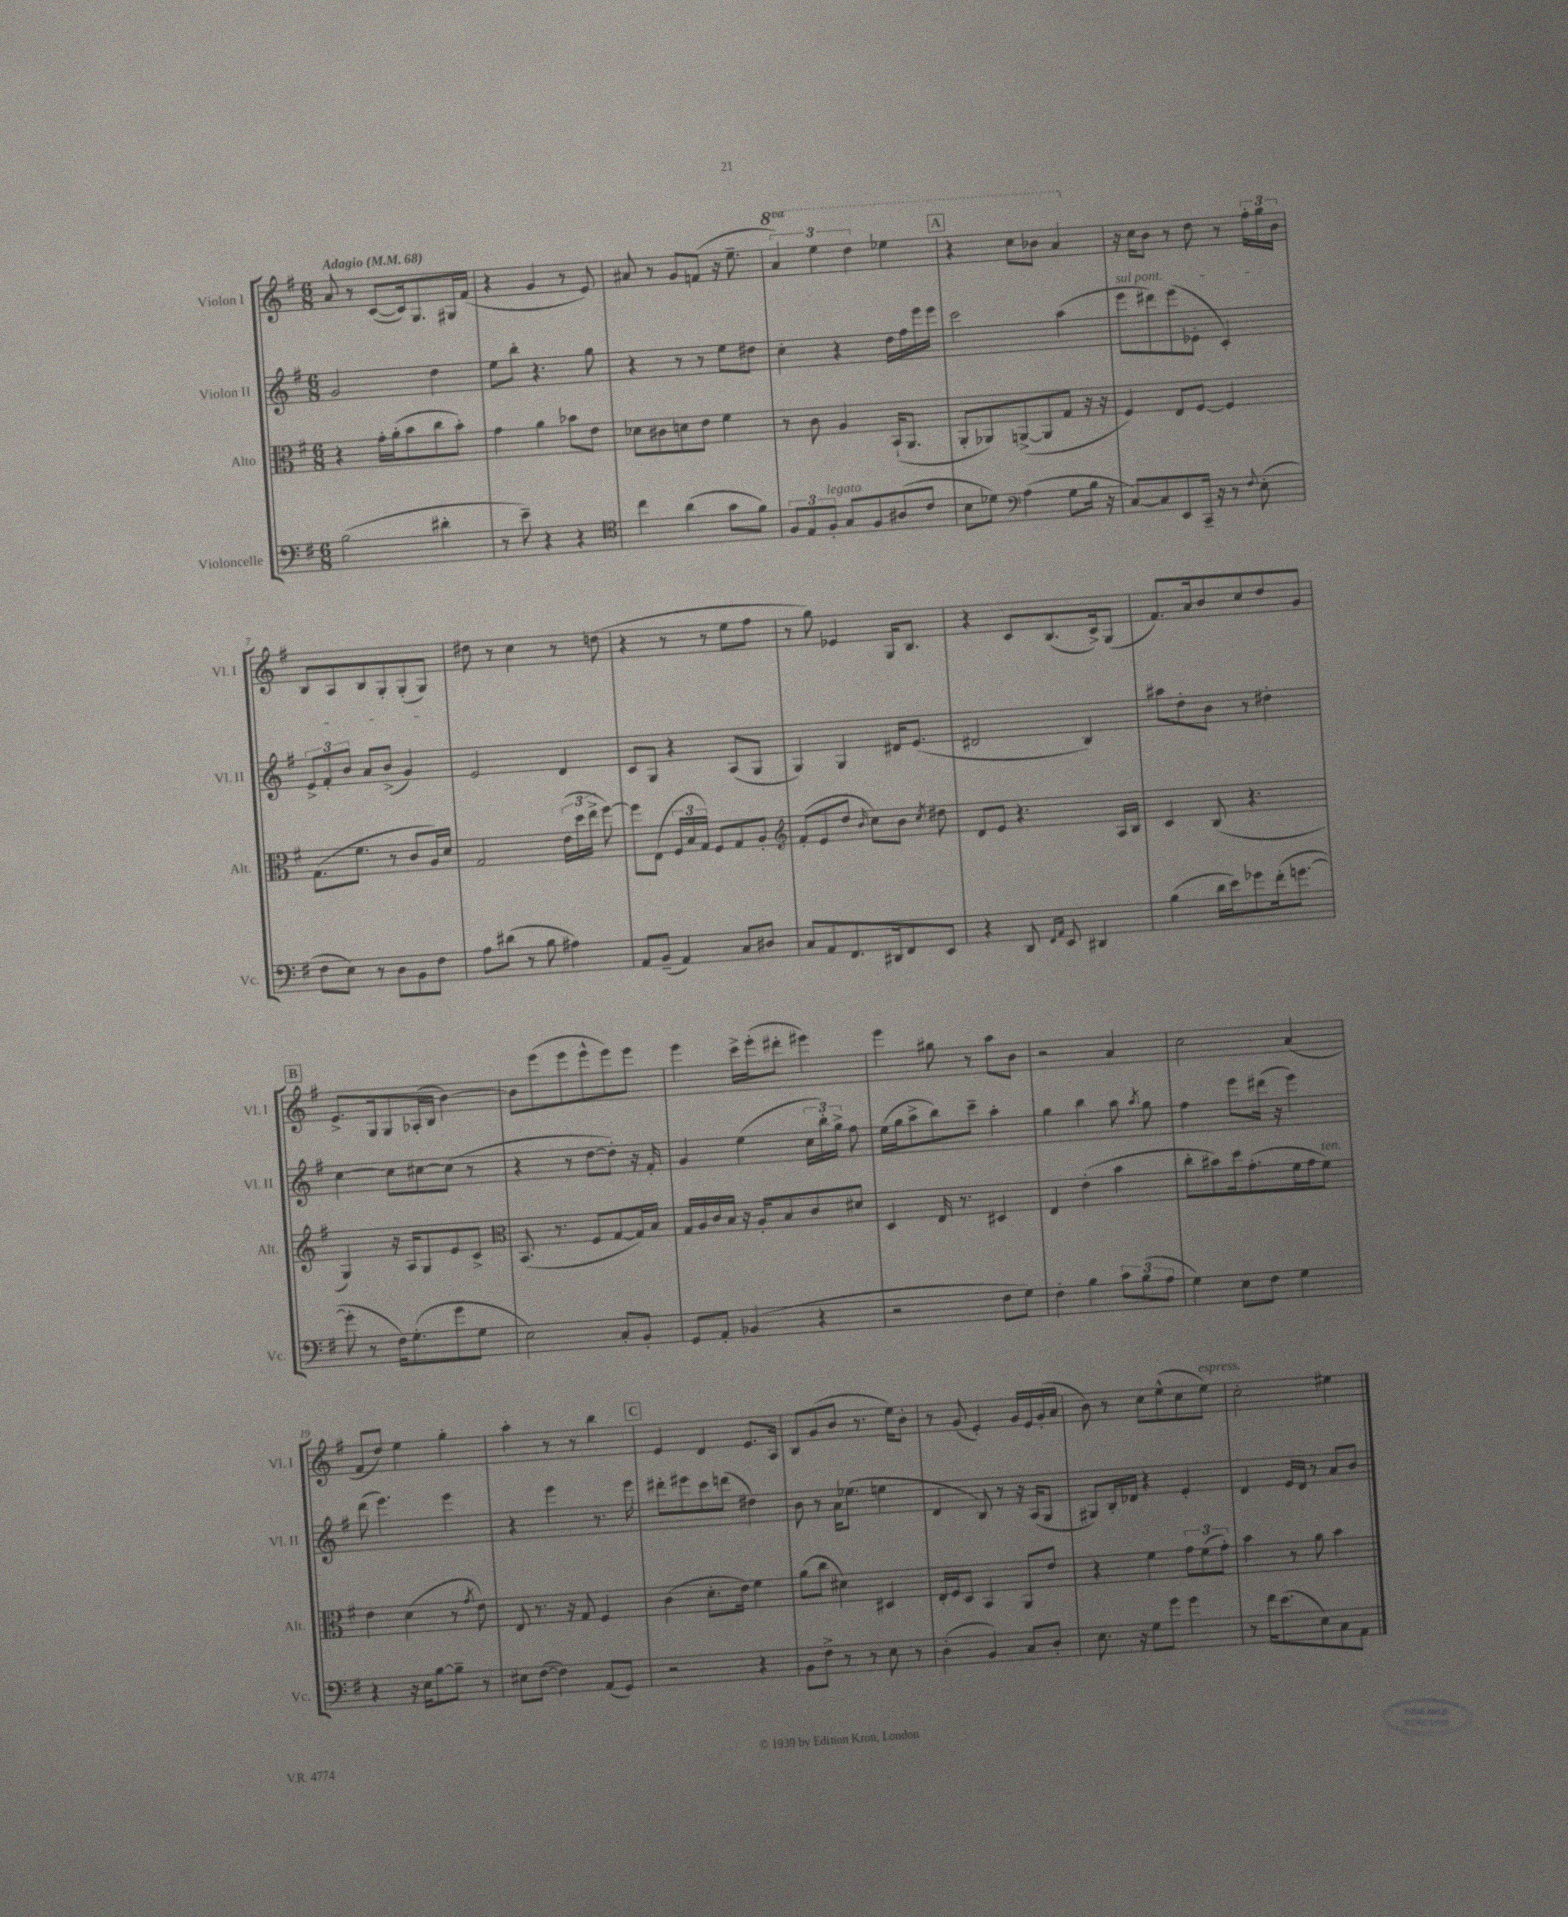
<<
\new StaffGroup <<
\new Staff = "s0" \with { instrumentName = "Violon I" shortInstrumentName = "Vl. I" } {
    \clef treble \key g \major \numericTimeSignature \time 6/8 \set Staff.ottavationMarkups = #ottavation-simple-ordinals \tempo "Adagio" 4 = 68
    \autoBeamOff a'8 r8 c'8[~( c'16) g8. gis16 fis'16]( |
    r4 g'4 r8 e'8) |
    ais'8 r8 g'8[ f'8]( r16 e''8.-- |
    \tuplet 3/2 { \ottava #1 a''4) e'''4 d'''4 } ees'''4 |
    \mark \markup { \box "A" } r4 c'''8[ bes''8] a''4 \ottava #0 |
    r16 c''16[ b'8] r8 d''8 r8 \tuplet 3/2 { fis''16[-. g''16 b'16] } |
    b8[ a8 b8 g8-. g8-.( g8]) |
    dis''8 r8 c''4 r8 d''8( |
    r4 r8 r8 e''8[ fis''8] |
    r8 g''8) ees'4 g16[ b8.] |
    r4 c'8[ b8.( c'16->) g8]( |
    fis'8.[) a'16 b'8 c''8 d''8 g'8] |
    \mark \markup { \box "B" } e'8.[-> g16 g8 aes16-.( b16] b'4~) |
    b'8[ e'''8( e'''8 e'''8-^ e'''8) e'''8] |
    e'''4 c'''16[-> e'''16-.( dis'''8]-. eis'''4) |
    e'''4 gis''8 r8 a''8[ b'8] |
    r2 a'4 |
    c''2 a'4( |
    fis'8[ d''8]) e''4 g''4-. |
    a''4-. r8 r8 b''4 |
    \mark \markup { \box "C" } e'4 d'4 e'8.[ a16] |
    b8[ g'8( b'8] r8. e''16[) b'8]-. |
    r8 g'8( e'4-.) g'16[ e'16 g'16-.( a'16] |
    b'8) r8 c''8[ e''8-^( c''8 e''8]^\markup { \italic "espress." }) |
    c''2-. eis''4 \bar "|." |
}
\new Staff = "s1" \with { instrumentName = "Violon II" shortInstrumentName = "Vl. II" } {
    \clef treble \key g \major \numericTimeSignature \time 6/8
    \autoBeamOff g'2 d''4 |
    e''8[ b''8]-. r4. g''8 |
    r4 r8 r8 e''8[ dis''8] |
    c''4-. r4 d''16[ fis''16 e'''16 e'''16] |
    \mark \markup { \box "A" } c'''2 a''4( |
    \once \override TextSpanner.bound-details.left.text = \markup { \italic "sul pont." } e'''8[\startTextSpan dis'''8) e'''8( ees'8]-. c'4-.) |
    \tuplet 3/2 { e'8[-> fis'8-. b'8] } a'8[ b'8]->( g'4\stopTextSpan) |
    e'2 d'4 |
    c'8[ g8] r4 a8[( g8] |
    g4) g4 dis'16[ e'8.]( |
    dis'2 b4) |
    ais''8[ d''8-. b'8] r8 dis''4-. |
    \mark \markup { \box "B" } c''4~ c''8[ cis''8~ cis''8]( r8 |
    r4 r8 d''8[~ d''8]-.) r16 fis'16-. |
    g'4 e''4( \tuplet 3/2 { c''16[ b''16-.) g''16]-> } fis''8 |
    e''16[( g''16 a''8-> b''8) c'''8]-- a''4-. |
    g''4 b''4 a''8 \acciaccatura { a''8 } g''8 |
    fis''4 e'''8[ dis'''16]( r16 e'''4) |
    d'''8( e'''4.) e'''4 |
    r4 e'''4 r8. e'''16 |
    \mark \markup { \box "C" } dis'''8[-. eis'''8 c'''8 d'''8]( dis''4) |
    b'8 r8 a'16[ ees''8.]( e''4 |
    d'4 b8) r8 r16 a16[( g8] |
    gis8[) b16-. des'16] r4 e'4-. |
    d'4 e'16[ d'16] r8 a'8[ b'8] \bar "|." |
}
\new Staff = "s2" \with { instrumentName = "Alto" shortInstrumentName = "Alt." } {
    \clef alto \key g \major \numericTimeSignature \time 6/8
    \autoBeamOff r4 g'16[-. a'16-.( b'8 c''8 b'8]-.) |
    g'4 a'4 bes'8[ e'8] |
    des'8[ cis'8 d'8 e'8] fis'4 |
    r8 c'8 a4 b,16[-!( a,8.] |
    \mark \markup { \box "A" } a,8[-. aes,8) a,8~->( a,8 g8] r16 r16 |
    fis4) e8[ fis8]~ fis4 |
    g8.[( fis'8.] r8 c'8[ a16) d'16] |
    g2 \tuplet 3/2 { e'16[( d''16 e''16]-> } fis''8~) |
    fis''8[ e8]( \tuplet 3/2 { fis16[ b16 g16]) } fis8[ g8 a8]-. |
    \clef treble fis'8[-.( e'8 d''8] \grace { b'16 } c''8[) b'8] \acciaccatura { c''8 } dis''8 |
    d'8[ e'8] r4. a16[ b16] |
    c'4 b8( r4. |
    \mark \markup { \box "B" } g4) r16 a16[ g8 e'8 c'8]-> |
    \clef alto b,8.( r8. fis8[ g8~ g16) b16] |
    g16[ a16 c'16 b16] r16 a16[-. b8 c'8 dis'8] |
    d4 e16 r8. dis4 |
    e4 e'4-.( b'4 |
    c''8[-. bis'8) d''16 g'8.-.( fis'16 g'16 fis'8]^\markup { \italic "ten." }) |
    e'4 d'4( r8 \acciaccatura { g'8 } e'8) |
    e8 r8. r16 g8 fis4 |
    \mark \markup { \box "C" } c'4( d'8.[-. e'16]) fis'4 |
    a'8[( c''8] dis'4) dis4 |
    e16[-. fis16 d8] b,4 a,8[ e'8] |
    r4 fis'4 \tuplet 3/2 { g'8[ fis'8( g'8]-.) } |
    b'4 r8 a'8 b'4 \bar "|." |
}
\new Staff = "s3" \with { instrumentName = "Violoncelle" shortInstrumentName = "Vc." } {
    \clef bass \key g \major \numericTimeSignature \time 6/8
    \autoBeamOff b2( dis'4-. |
    r8 e'8--) r4 r4 |
    \clef tenor c''4 a'4( g'8[ fis'8]) |
    \tuplet 3/2 { fis8[ e8 fis8]-.^\markup { \italic "legato" } } g8[ fis8 ais8( c'8] |
    \mark \markup { \box "A" } b8[ des'8]) \clef bass a4( g8[ b16] r16 |
    c8[~) c8 e,8 c,16]-- r16 r8 \appoggiatura { fis8 } e8-.( |
    fis8[ e8]) r8 d8[ b,8 fis8] |
    a8[ dis'8]( r8 b8 ais4) |
    a,8[ b,8]--( a,4) c8[ dis8] |
    c8[ a,8 fis,8. dis,16 fis,8 e,8] |
    r4 d,8 \grace { fis,16[ a,16] } e,8 dis,4 |
    b4( d'16[ e'16) ges'8 fis'16-.( g'8.]~ |
    \mark \markup { \box "B" } g'8-. r8 fis16[) g8.-.( g'8 g8] |
    e2) c8[-. b,8]-. |
    g,8[ a,8]-. bes,4( r4 |
    r2 fis8[ g8]) |
    fis4-. b4 \tuplet 3/2 { c'8[ b8( a8] } |
    g4) e8[ fis8] g4 |
    r4 r16 e16[ b8~ b8]-- r8 |
    eis8[ fis8]~( fis4) a,8[( g,8]) |
    \mark \markup { \box "C" } r2 r4 |
    b,8[ fis8]-> r8 r8 e8 r8 |
    d4-.( b,4) c8[ d8]-. |
    e8. r16 g8[ g'8] g'4 |
    r8 fis'16[ e'8.( e8) c8 a,8] \bar "|." |
}
>>
>>
